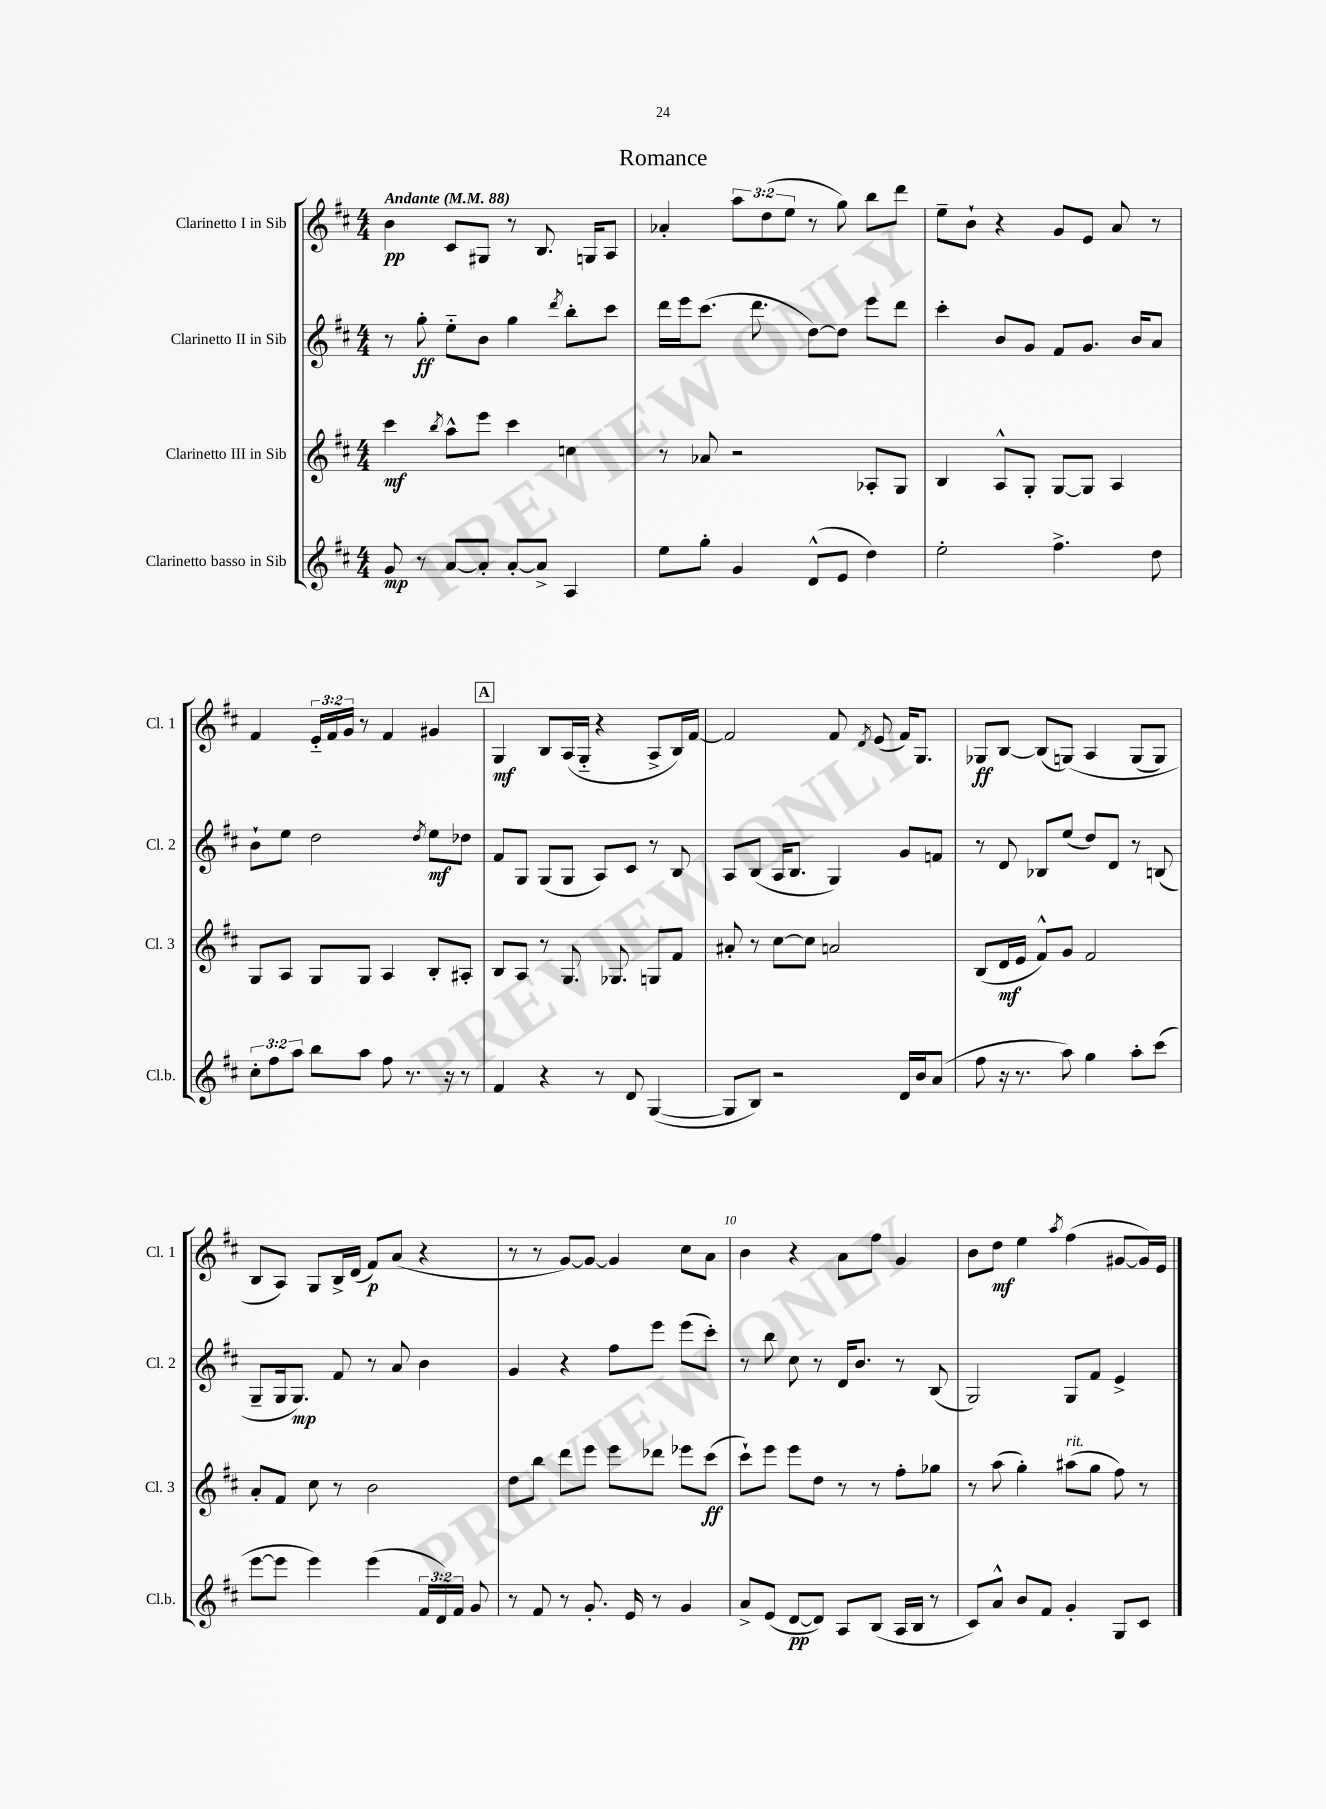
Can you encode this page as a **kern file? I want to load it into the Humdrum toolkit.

**kern	**kern	**kern	**kern
*staff4	*staff3	*staff2	*staff1
*clefG2	*clefG2	*clefG2	*clefG2
*k[f#c#]	*k[f#c#]	*k[f#c#]	*k[f#c#]
*M4/4	*M4/4	*M4/4	*M4/4
*MM88	*MM88	*MM88	*MM88
8g	4ccc#	8r	4b
8r	.	8gg'	.
.	8qbb	.	.
[8a	8aa^^	8ee'~	8c#
8a']	8eee	8b	8G#
[8a'	4ccc#	4gg	8r
8a^]	.	.	8.B
.	.	8qddd	.
4A	4cc	8bb'	.
.	.	.	16G
.	.	8ccc#	8A
=	=	=	=
8ee	8r	16ddd	4a-'
.	.	16eee	.
8gg'	8a-	(8.ccc#	.
4g	2r	.	12aa
.	.	8.ddd	.
.	.	.	(12dd
.	.	.	12ee
(8d^^	.	[8dd)	8r
8e	.	8dd]	8gg)
4dd)	8A-'	8eee	8bb
.	8G	8ddd	8ddd
=	=	=	=
2ee'	4B	4ccc#'	8ee~
.	.	.	8b`
.	8A^^	8b	4r
.	8G'	8g	.
4.ff#^	[8G	8f#	8g
.	8G]	8.g	8e
.	4A	.	8a
.	.	16b	.
8dd	.	8a	8r
=	=	=	=
12cc#'	8G	8b`	4f#
12ff#	.	.	.
.	8A	8ee	.
12aa	.	.	.
8bb	8G	2dd	24e'~
.	.	.	24f#
.	.	.	24g
8aa	8G	.	8r
8ff#	4A	.	4f#
8.r	.	.	.
.	.	8qdd	.
.	8B'	8ee	4g#
16r	.	.	.
8r	8A#'	8dd-	.
=	=	=	=
4f#	8B	8f#	4G
.	8A	8G	.
4r	8r	(8G	8B
.	8.G	8G	(16A
.	.	.	16G'~
8r	.	8A)	4r
.	8.G-	.	.
8d	.	8c#	.
([4G	8G	8r	8A^
.	8f#	8B	16B)
.	.	.	[16f#
=	=	=	=
8G]	8a#'	8A	2f#]
8B)	8r	(8B	.
2r	[8cc#	16A	.
.	.	8.B	.
.	8cc#]	.	.
.	2a	4G)	8f#
.	.	.	8qd
.	.	.	(8e
16d	.	8g	16f#)
16b	.	.	8.G
(8a	.	8f	.
=	=	=	=
8ff#	(8B	8r	8G-
16r	16d	8d	[8B
8.r	16e	.	.
.	8f#^^)	8B-	(8B]
8aa)	8g	(8ee	&(8G)
4gg	2f#	8dd)	4A
.	.	8d	.
8aa'	.	8r	(8G
(8ccc#	.	(8B	8G)
=	=	=	=
[8eee	8a'	8G~	8B
8eee]	8f#	16G	8A&)
.	.	8.G)	.
4eee)	8cc#	.	8G
.	8r	8f#	16B^
.	.	.	(16d
(4eee	2b	8r	8f#)
.	.	8a	(8a
24f#	.	4b	4r
24d)	.	.	.
24f#	.	.	.
8g	.	.	.
=	=	=	=
8r	8dd	4g	8r
8f#	8bb	.	8r
8r	8ddd	4r	[8g)
8.g'	8eee	.	8g_
.	8eee	8ff#	4g]
16e	.	.	.
8r	8ddd-	8eee	.
4g	8eee-	(8eee	8cc#
.	(8ccc#	8ccc#')	8a
=	=	=	=
8a^	8ccc#`)	8r	4b
(8e	8eee	8bb	.
[8d	8eee	8cc#	4r
8d])	8dd	8r	.
8A	8r	16d	8a
.	.	8.b	.
(8B	8r	.	8ff#
16A	8ff#'	8r	4g
16B	.	.	.
8r	8gg-	(8B	.
=	=	=	=
8c#)	8r	2G)	8b
8a^^	(8aa	.	8dd
8b	4gg')	.	4ee
8f#	.	.	.
.	.	.	8qaa
4g'	(8aa#	8G	(4ff#
.	8gg	8f#	.
8G	8ff#)	4e^	[8g#
8c#	8r	.	16g#])
.	.	.	16e
==	==	==	==
*-	*-	*-	*-
